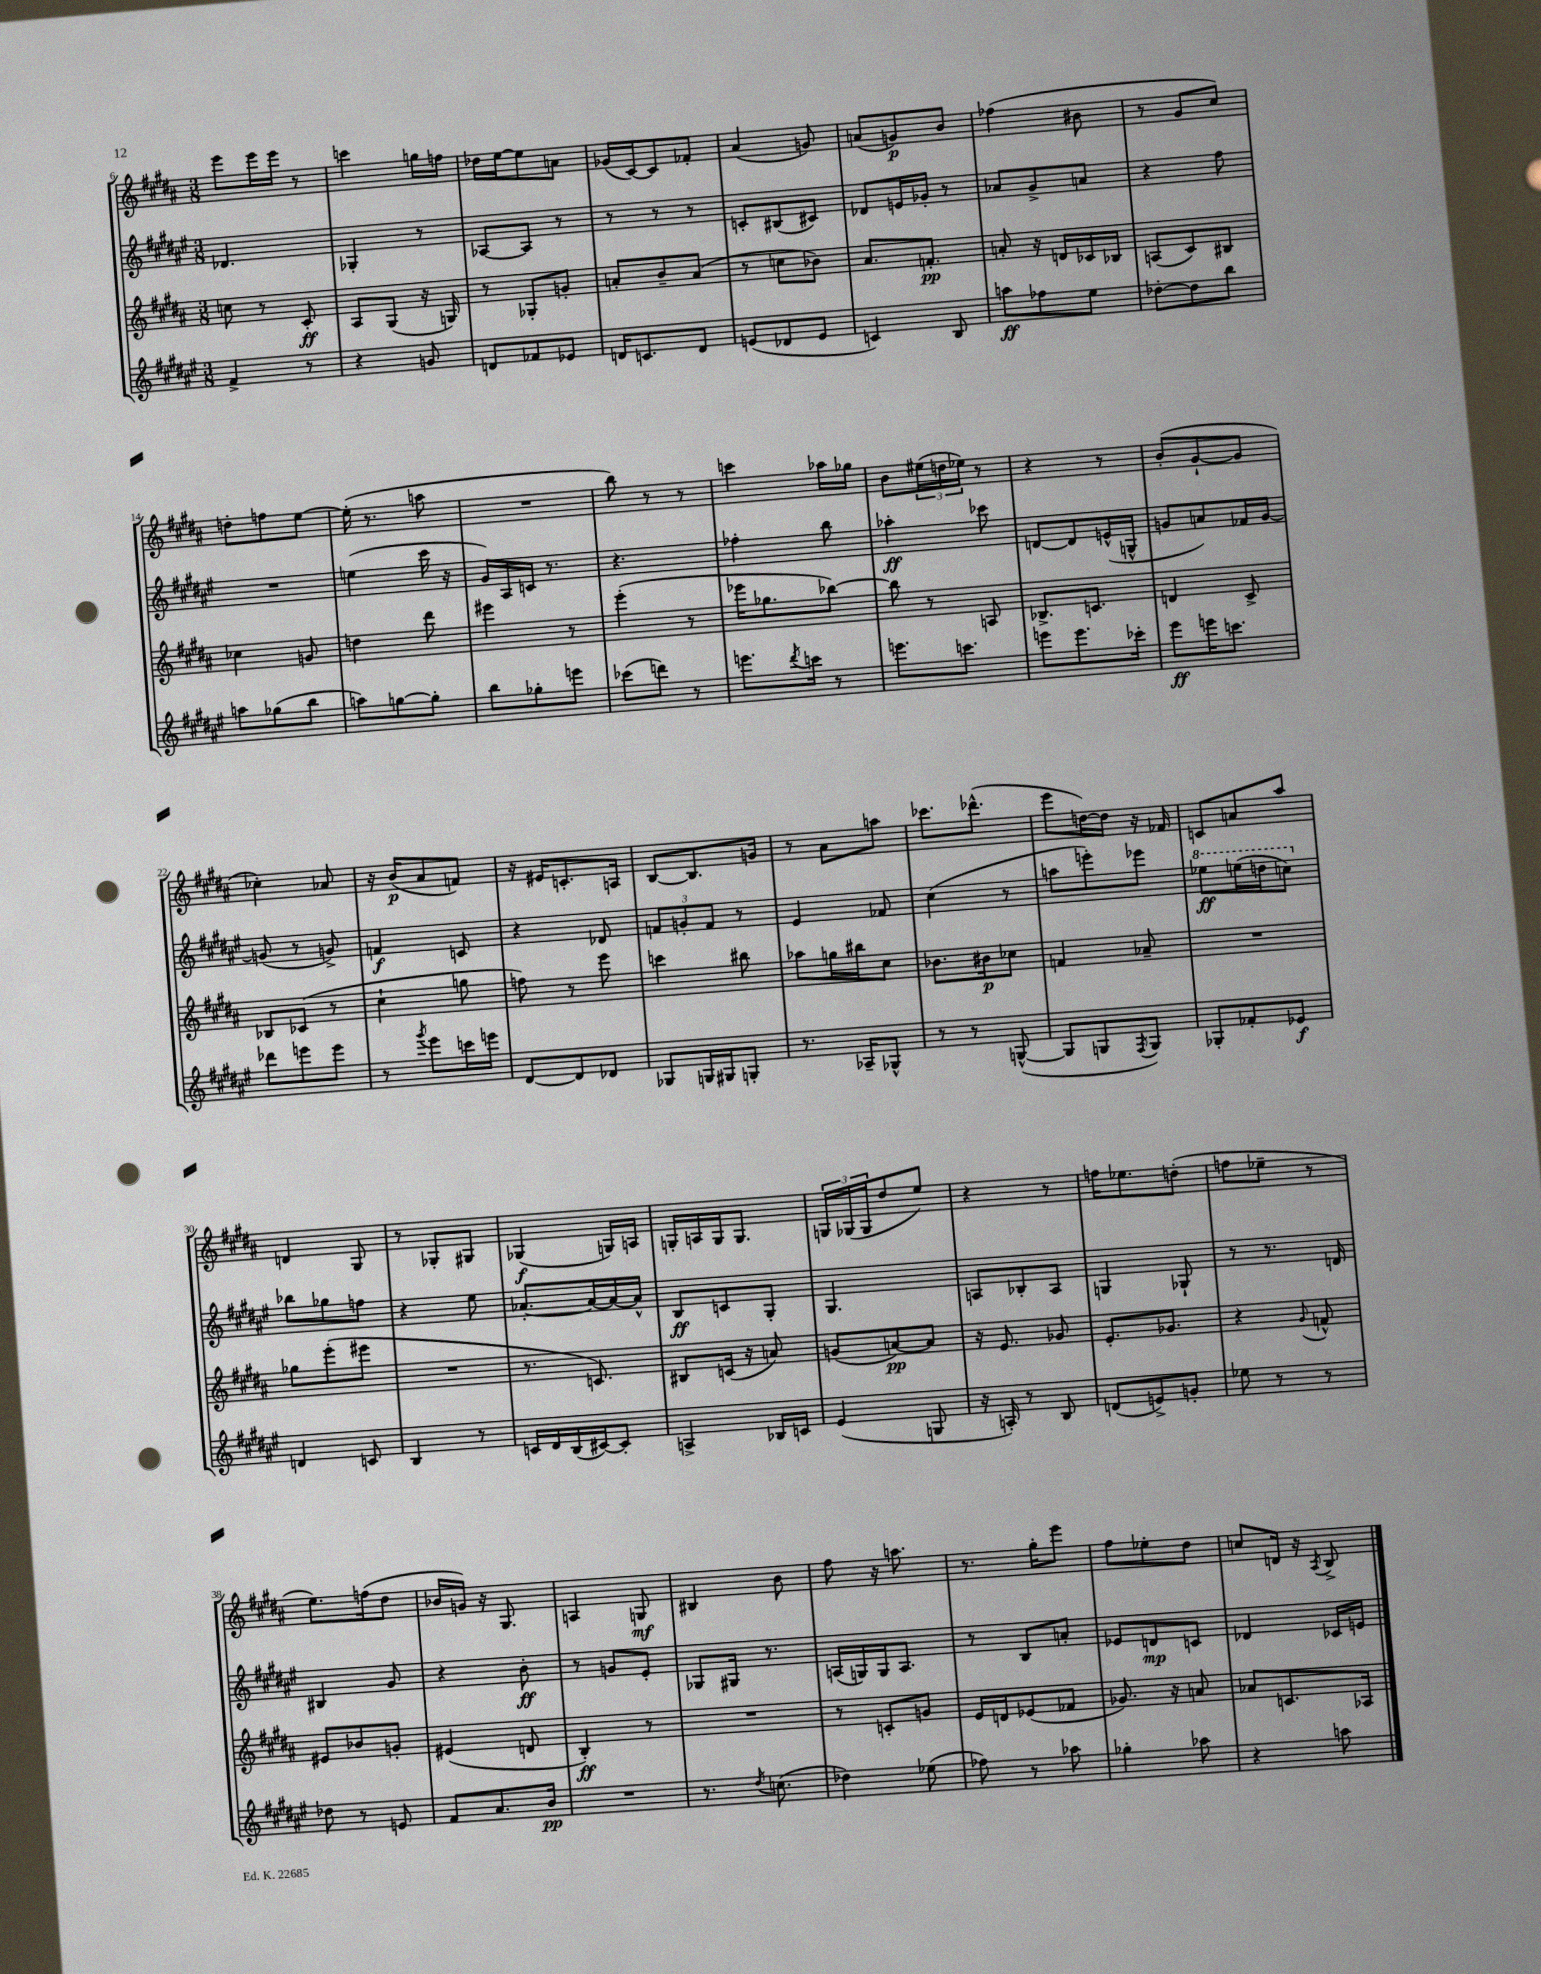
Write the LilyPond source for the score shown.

<<
\new StaffGroup <<
\new Staff = "s0" {
    \clef treble \key b \major \numericTimeSignature \time 3/8
    e'''8 e'''16 e'''16 r8 |
    c'''4 g''16 f''16 |
    des''16 e''16~ e''8 a'8 |
    ges'16( cis'16~) cis'8 fes'8-. |
    ais'4( g'8) |
    a'8( g'8\p) b'8 |
    fes''4( bis'8 |
    r8 gis'8 cis''8) |
    d''8-. f''8 e''8~ |
    e''16-.( r8. a''8 |
    R4. |
    b''8) r8 r8 |
    c'''4 aes''16 ges''16 |
    b'8 \tuplet 3/2 { eis''16( d''16 ees''16) } r8 |
    r4 r8 |
    b'8-.( gis'8~-! gis'8 |
    ces''4-.) aes'8 |
    r16 b'16\p( ais'8 f'8) |
    r16 eis'16 c'8.-. a16 |
    b8~ b8. g'16 |
    r8 ais'8 a''8 |
    ces'''8. des'''8.-^( |
    e'''8 d''16~) d''16 r16 fes'16 |
    c'8 a'8 ais''8 |
    d'4 gis8 |
    r8 ges8-. gis8 |
    ges4\f( g16) a16 |
    g16-. a16 g16 g8. |
    \tuplet 3/2 { g16 ges16( ges16 } dis''8 e''8) |
    r4 r8 |
    f''16 ees''8. d''8-.( |
    f''8 ees''8-- r8 |
    e''8.) f''16( dis''8 |
    bes'16 g'16) r16 gis8. |
    a4 g8\mf |
    bis4 b'8 |
    fis''8 r16 a''8. |
    r8. gis''16-. e'''8 |
    fis''8 ees''8-. dis''8 |
    c''8 d'16 r16 \acciaccatura { ais8 } b8-> \bar "|." |
}
\new Staff = "s1" {
    \clef treble \key fis \major \numericTimeSignature \time 3/8
    des'4. |
    ges4-. r8 |
    aes8~ aes8 r8 |
    r8 r8 r8 |
    c'8-. bis8( cis'8) |
    des'8 e'16 ges'16-. r8 |
    aes'8 gis'8-> a'8 |
    r4 fis''8 |
    R4. |
    e''4( cis'''16 r16 |
    gis'16) ais16 c'16 r8. |
    r4. |
    fes''4-. b''8 |
    aes''4-.\ff ces'''8 |
    d'8~ d'8 e'16-^( g16-^ |
    g'8 a'8) fes'16 g'16~ |
    g'8( r8 g'8->) |
    f'4\f c'8 |
    r4 des'8 |
    \tuplet 3/2 { f'8 g'8-. f'8 } r8 |
    eis'4 fes'8 |
    cis''4( r8 |
    a''8 e'''8-.) ees'''8 |
    \ottava #1 ees'''8\ff e'''16( d'''16 c'''8) \ottava #0 |
    bes''8 ges''8 f''8 |
    r4 eis''8 |
    aes'8.~-. aes'16~ aes'16~ aes'16-^ |
    b8\ff c'8 gis8-. |
    gis4. |
    a8 bes8-. a8 |
    g4 ges8-! |
    r8 r8. d'16 |
    bis4 gis'8 |
    r4 b'8-.\ff |
    r8 g'8 eis'8-. |
    ges8 gis16 r8. |
    a16( g16) g16 a8. |
    r8 b8 a'8-. |
    ees'8 d'8\mp c'8 |
    des'4 ces'16 e'16 \bar "|." |
}
\new Staff = "s2" {
    \clef treble \key b \major \numericTimeSignature \time 3/8
    c''8 r8 cis'8-.\ff |
    ais8 gis8( r16 g16) |
    r8 ges8-. g'8-. |
    a'8-. b'8-- a'8( |
    r8 c''8 bes'8) |
    ais'8. f'8.-.\pp |
    a'8-. r16 d'16 ces'16 bes16 |
    a8( cis'8) bis8 |
    ces''4 g'8 |
    d''4 dis'''8 |
    eis'''4 r8 |
    e'''4-.( r8 |
    ees'''16 ges''8. bes''8~) |
    bes''8 r8 a8 |
    bes8.-> c'8. |
    d'4 cis'8-> |
    bes8 ces'8( r8 |
    cis''4-! g''8 |
    f''8) r8 e'''8 |
    c'''4 bis''8 |
    aes''8 g''16 bis''16 cis''8 |
    bes'8. bis'16\p ces''8 |
    f'4 aes'8-- |
    R4. |
    ges''8 e'''8-.( eis'''8 |
    R4. |
    r8. c'8.) |
    bis8 c'16( r16 a'8) |
    g'8( a'8~\pp) a'8 |
    r16 e'8. ges'8 |
    e'8.-. ges'8. |
    r4 \appoggiatura { gis'8 } f'8-^ |
    eis'8 bes'8 g'8-. |
    eis'4( d'8 |
    b4-.\ff) r8 |
    R4. |
    r8 c'8-. g'8 |
    e'16 d'16 ees'8( fes'8 |
    ges'8.) r16 a'8 |
    aes'8 c'8. aes16 \bar "|." |
}
\new Staff = "s3" {
    \clef treble \key fis \major \numericTimeSignature \time 3/8
    fis'4-> r8 |
    r4 g'8 |
    d'8 fes'8 ees'8 |
    d'16 c'8. d'8 |
    e'8( des'8 e'8 |
    c'4) b8 |
    a''8\ff fes''8 eis''8 |
    des''8~-. des''8 b''8 |
    a''8 ges''8( b''8 |
    a''8) g''8~ g''8-. |
    b''8 ges''8-. e'''8 |
    ces'''8( d'''8) r8 |
    e'''8. \acciaccatura { dis'''8 } c'''16 r8 |
    e'''8. c'''8. |
    e'''8 e'''8. ces'''16-. |
    eis'''8\ff e'''16 c'''8. |
    des'''8 e'''8 e'''8 |
    r8 \acciaccatura { gis'''8 } eis'''8 c'''16 e'''16 |
    dis'8~ dis'8 des'8 |
    ges8 g16 gis16 g8-. |
    r8. aes16-- ges8-^ |
    r8 r8 g8~-^( |
    g8 g8 \acciaccatura { fis8 } g8) |
    ges8-. fes'8-. ees'8\f |
    d'4 c'8 |
    b4 r8 |
    c'16 dis'16 b16( cis'16~) cis'8-. |
    a4-> bes16 c'16 |
    eis'4( g8 |
    r16 a16-.) r8 b8 |
    d'8( e'8->) g'8-. |
    ees''8 r8 r8 |
    des''8 r8 e'8 |
    fis'8 ais'8. b'16\pp |
    R4. |
    r8. \acciaccatura { dis''8 } c''8.( |
    des''4) ees''8( |
    fes''8) r8 aes''8 |
    ges''4-. aes''8 |
    r4 a''8 \bar "|." |
}
>>
>>
\layout { \context { \Score currentBarNumber = #6 } }
